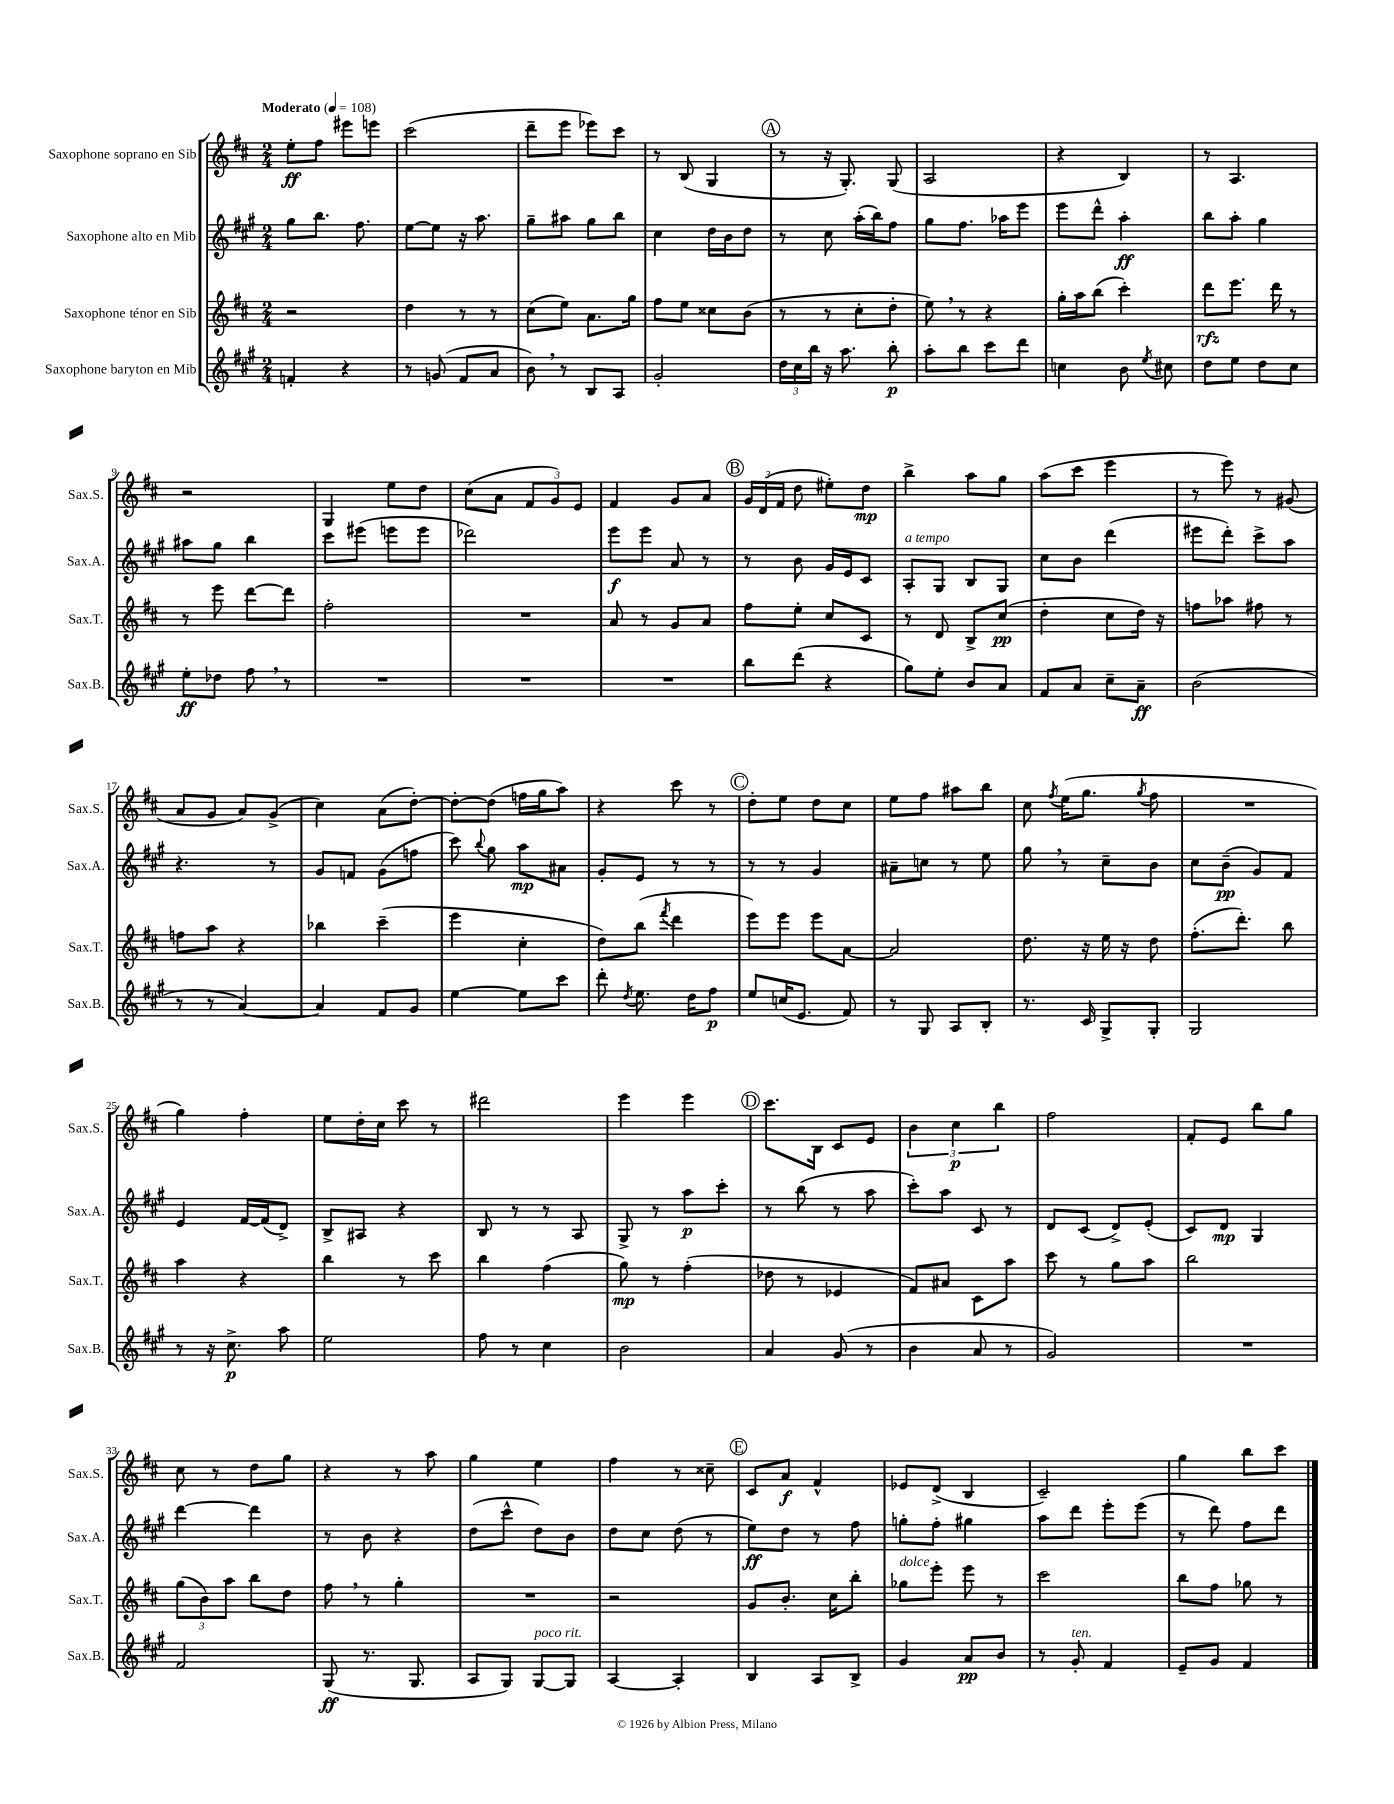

**kern	**kern	**kern	**kern
*staff4	*staff3	*staff2	*staff1
*clefG2	*clefG2	*clefG2	*clefG2
*k[f#c#g#]	*k[f#c#]	*k[f#c#g#]	*k[f#c#]
*M2/4	*M2/4	*M2/4	*M2/4
*MM108	*MM108	*MM108	*MM108
4f'	2r	8gg#	8ee'
.	.	8.bb	8ff#
4r	.	.	8eee#
.	.	8.ff#	.
.	.	.	8eee
=	=	=	=
8r	4dd	[8ee	(2ccc#
(8g	.	8ee]	.
8f#	8r	16r	.
.	.	8.aa	.
8a	8r	.	.
=	=	=	=
8b)	(8cc#	8gg#~	8ddd~
8r	8ee)	8aa#	8eee
8B	8.a	8gg#	8eee-)
8A	.	8bb	8ccc#
.	16gg	.	.
=	=	=	=
2g#'	8ff#	4cc#	8r
.	8ee	.	(8B
.	8cc##	16dd	4G
.	.	16b	.
.	(8b	8dd	.
=	=	=	=
24dd	8r	8r	8r
24cc#	.	.	.
24bb	.	.	.
16r	8r	8cc#	16r
8.aa	.	.	8.G')
.	8cc#'	(16aa'	.
.	.	16bb)	.
8bb'	8dd'	8ff#	(8G
=	=	=	=
8aa'	8ee)	8gg#	2A
8bb	8r	8.ff#	.
8ccc#	4r	.	.
.	.	16aa-	.
8ddd	.	8eee	.
=	=	=	=
4cc	16gg'	8eee	4r
.	16aa	.	.
.	(8bb	8ddd^^	.
8b	4ccc#')	4aa'	4B)
8qee	.	.	.
8cc#	.	.	.
=	=	=	=
8dd	8ddd	8bb	8r
8ee	8.eee	8aa'	4.A
8dd	.	4gg#	.
.	16ddd	.	.
8cc#	8r	.	.
=	=	=	=
8ee'	8r	8aa#	2r
8dd-	8eee	8gg#	.
8ff#	[8ddd	4bb	.
8r	8ddd]	.	.
=	=	=	=
2r	2ff#'	8ccc#	4G
.	.	(8eee#	.
.	.	8eee	8ee
.	.	8eee	8dd
=	=	=	=
2r	2r	2ddd-)	(8cc#
.	.	.	8a
.	.	.	12f#
.	.	.	12g)
.	.	.	12e
=	=	=	=
2r	8a	8eee	4f#
.	8r	8eee	.
.	8g	8a	8g
.	8a	8r	8a
=	=	=	=
8bb	8ff#	8r	24g
.	.	.	(24d
.	.	.	24f#
(8ddd	8ee'	8b	8dd
4r	8cc#	16g#	8ee#')
.	.	16e	.
.	8c#	8c#	8dd
=	=	=	=
8gg#)	8r	8A'	4bb^
8ee'	8d	8G#	.
8b	8B^	8B	8aa
8a	(8cc#	8G#	8gg
=	=	=	=
8f#	4dd'	8cc#	(8aa
8a	.	8b	8ccc#
8cc#~	8cc#	(4ddd	4eee
8a~	16dd)	.	.
.	16r	.	.
=	=	=	=
(2b	8ff	8eee#	8r
.	8aa-	8ddd')	8eee)
.	8ff#	8ccc#^	8r
.	8r	8aa	(8g#
=	=	=	=
8r	8ff	4.r	8a
8r	8aa	.	8g
[4a)	4r	.	8a)
.	.	8r	(8g^
=	=	=	=
4a]	4bb-	8g#	4cc#)
.	.	8f	.
8f#	(4ccc#~	(8g#	(8a
8g#	.	8ff	[8dd')
=	=	=	=
[4ee	4eee	8ccc#)	8dd'_
.	.	8qqbb	.
.	.	8gg#	(8dd]
8ee]	4cc#'	8aa	16ff
.	.	.	16gg
8ccc#	.	8a#	8aa)
=	=	=	=
8ddd'	8dd)	8g#'	4r
8qdd	.	.	.
8.ee	(8bb	8e	.
.	8qfff#	.	.
.	4ddd	8r	8ccc#
16dd	.	.	.
8ff#	.	8r	8r
=	=	=	=
8ee	8eee)	8r	8dd'
(16cc	8eee	8r	8ee
8.e	.	.	.
.	8eee	4g#	8dd
8f#)	[8a	.	8cc#
=	=	=	=
8r	2a]	8a#~	8ee
8G#	.	8cc	8ff#
8A	.	8r	8aa#
8B'	.	8ee	8bb
=	=	=	=
8.r	8.dd	8gg#	8cc#
.	.	.	8qff#
.	.	8r	(16ee
16c#	16r	.	8.gg
8G#^	16ee	8cc#~	.
.	16r	.	.
.	.	.	8qgg
8G#'	8dd	8b	8ff#
=	=	=	=
2G#	(8.ff#'	8cc#	2r
.	.	(8b~	.
.	8.ddd')	.	.
.	.	8g#)	.
.	8bb	8f#	.
=	=	=	=
8r	4aa	4e	4gg)
16r	.	.	.
8.cc#^	.	.	.
.	4r	[16f#	4ff#'
.	.	(16f#]	.
8aa	.	8d^)	.
=	=	=	=
2ee	4bb	8B^	8ee
.	.	8A#	16dd'
.	.	.	16cc#
.	8r	4r	8ccc#
.	8ccc#	.	8r
=	=	=	=
8ff#	4bb	8B	2ddd#
8r	.	8r	.
4cc#	(4ff#	8r	.
.	.	8A	.
=	=	=	=
2b	8gg)	8G#^	4eee
.	8r	8r	.
.	(4ff#'	8aa	4eee
.	.	8ccc#'	.
=	=	=	=
4a	8dd-	8r	8.ccc#
.	8r	(8bb	.
.	.	.	16B
(8g#	4e-	8r	8c#
8r	.	8aa	8e
=	=	=	=
4b	8f#)	8ccc#')	6b
.	8a#	8aa	.
.	.	.	6cc#
8a	8c#	8c#	.
.	.	.	6bb
8r	8aa	8r	.
=	=	=	=
2g#)	8ccc#	8d	2ff#
.	8r	(8c#	.
.	8gg	8d^)	.
.	8aa	(8e'	.
=	=	=	=
2r	2bb	8c#)	8f#'
.	.	8d	8e
.	.	4G#	8bb
.	.	.	8gg
=	=	=	=
2f#	(12gg	[4ddd	8cc#
.	12b)	.	.
.	.	.	8r
.	12aa	.	.
.	8bb	4ddd]	8dd
.	8dd	.	8gg
=	=	=	=
(8G#	8ff#	8r	4r
8.r	8r	8b	.
.	4gg'	4r	8r
8.G#	.	.	.
.	.	.	8aa
=	=	=	=
8A	2r	(8dd	4gg
8G#)	.	8ccc#^^	.
[8G#	.	8dd)	4ee
8G#]	.	8b	.
=	=	=	=
[4A	2r	8dd	4ff#
.	.	8cc#	.
4A']	.	(8dd	8r
.	.	8r	8cc##~
=	=	=	=
4B	8g	8ee)	8c#
.	8.b'	8dd	8a
8A	.	8r	4f#^^
.	16cc#	.	.
8B^	8bb'	8ff#	.
=	=	=	=
4g#	8gg-	8gg'	8e-
.	8eee'	8ff#'	(8d^
8a	8eee	4gg#	4B
8b	8r	.	.
=	=	=	=
8r	2ccc#	8aa	2c#~)
8g#'	.	8ddd	.
4f#	.	8eee'	.
.	.	(8eee	.
=	=	=	=
8e~	8bb	8r	4gg
8g#	8ff#	8ddd)	.
4f#	8gg-	8ff#	8bb
.	8r	8ddd	8ccc#
==	==	==	==
*-	*-	*-	*-
